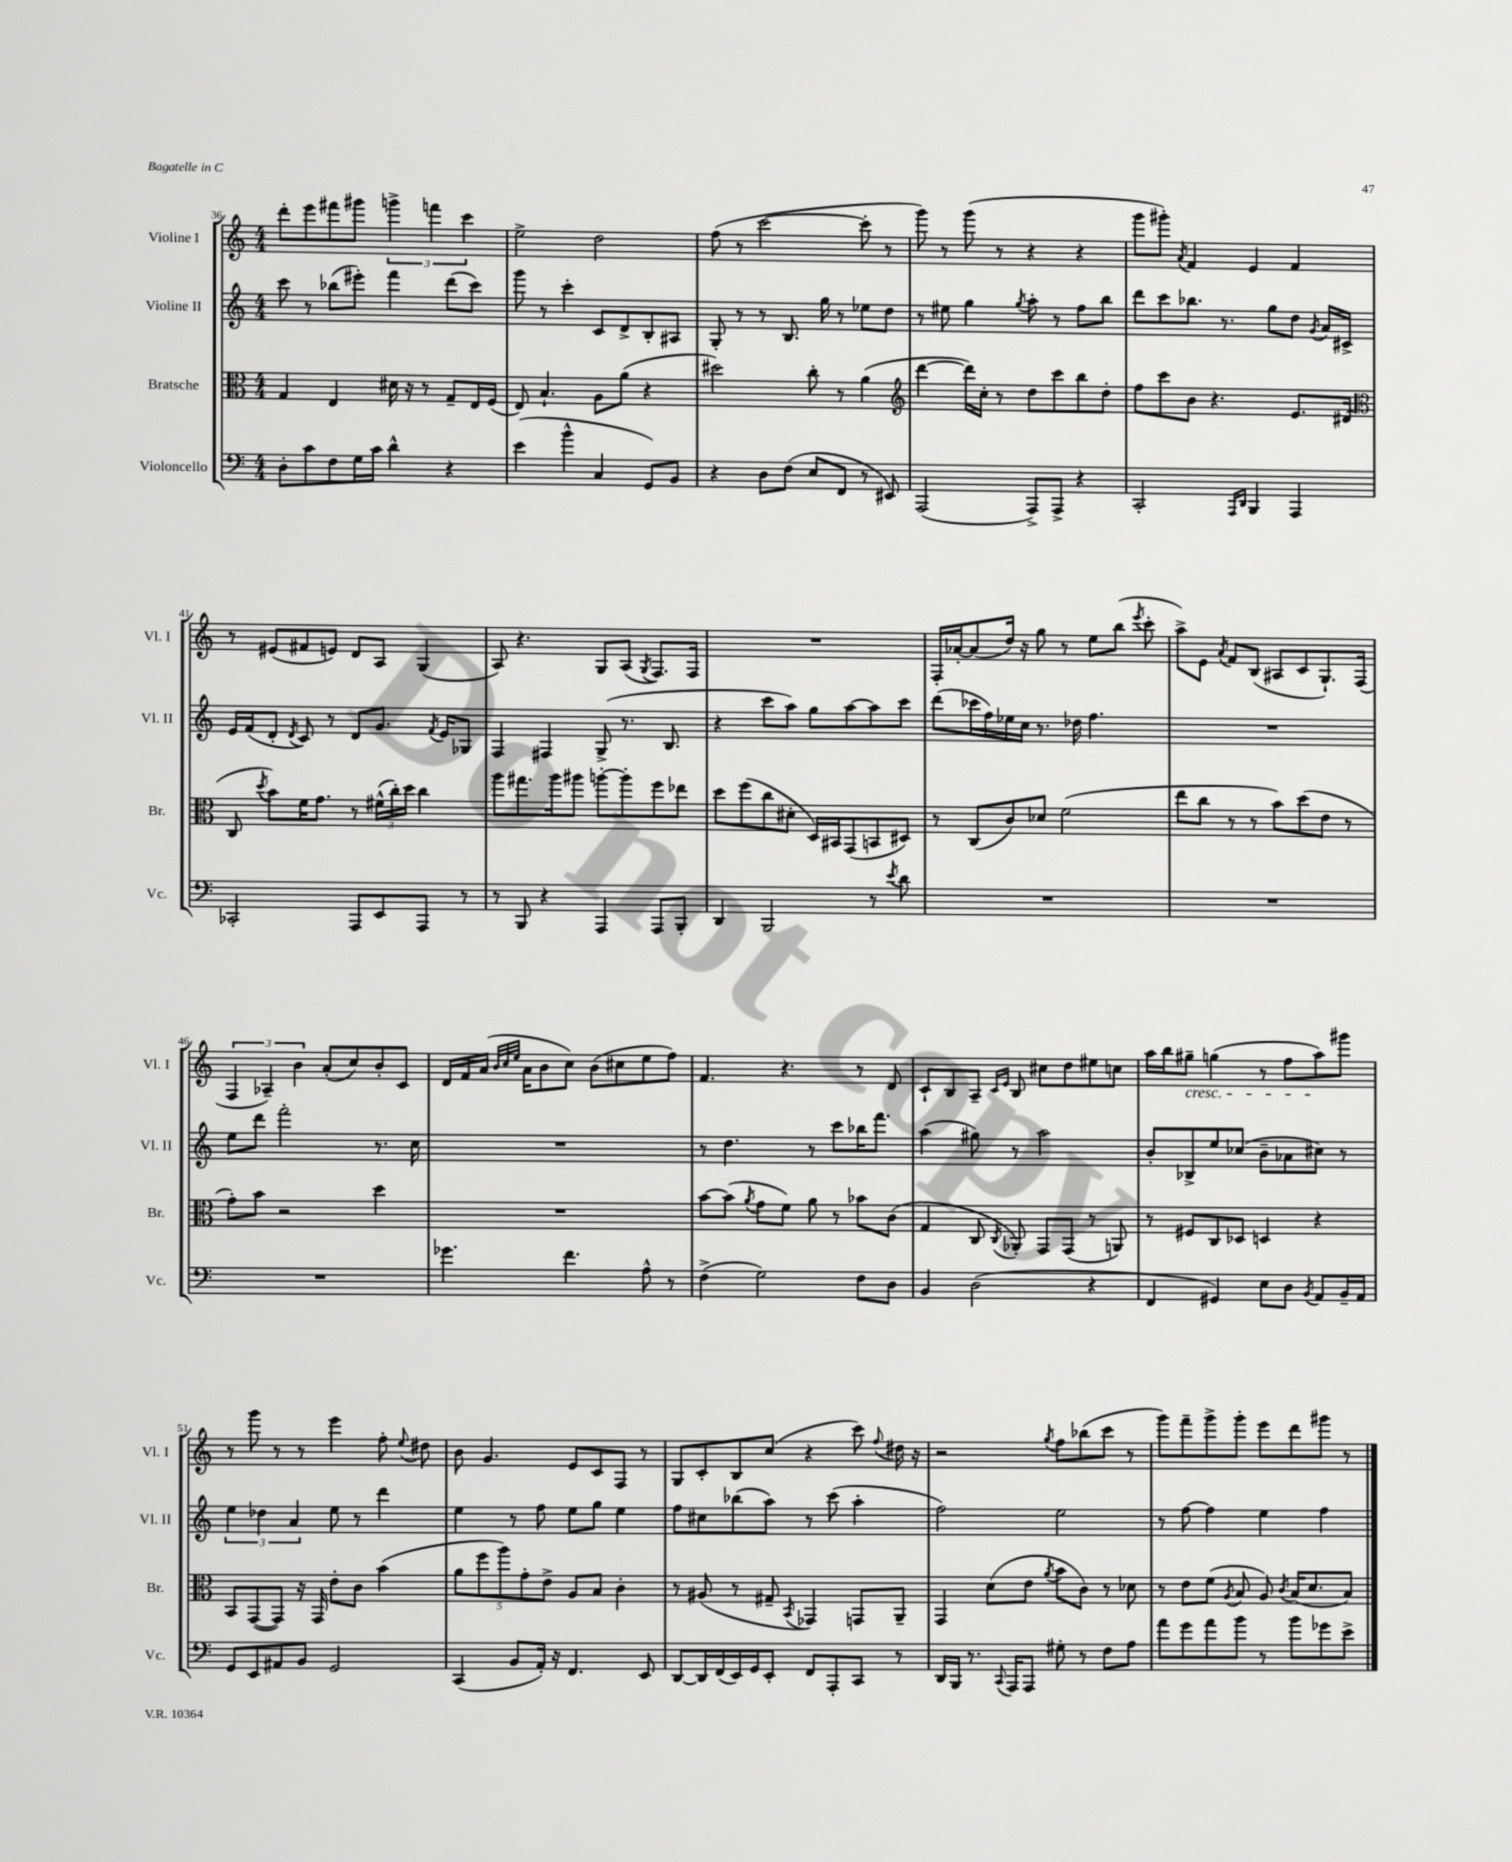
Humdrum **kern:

**kern	**kern	**kern	**kern
*staff4	*staff3	*staff2	*staff1
*clefF4	*clefC3	*clefG2	*clefG2
*k[]	*k[]	*k[]	*k[]
*M4/4	*M4/4	*M4/4	*M4/4
8D'\L	4G/	8ccc\	8ddd'\L
8c\	.	8r	8eee\
8F\	4E/	(8bb-\L	8fff#\
16G\L	.	8eee#'\J)	8ggg#\J
16c\JJ	.	.	.
4d^^\	16d#\	4fff\	6ggg^\
.	16r	.	.
.	8r	.	.
.	.	.	6fff\
4r	8G~/L	(8ddd\L	.
.	.	.	6ccc\
.	16E/L	8ccc\J)	.
.	(16F/JJ	.	.
=	=	=	=
(4e\	8E/)	8ggg\	2ee^\
.	4.B`/	8r	.
4b^^\	.	4ccc'\	.
4C/	8A\L	8c/L	2dd\
.	(8a\J	8d^/	.
8GG/L)	4r	8B'/	.
8BB/J	.	8A#/J	.
=	=	=	=
4r	2dd#\)	8G'/	(8ff\
.	.	8r	8r
8D\L	.	8r	[2ccc\
(8F\J	.	8.B/	.
8E/L	8cc'\	.	.
.	.	16gg\	.
8FF/J	8r	8r	.
8r	(4a\	8ee-\L	8ccc'\]
8EE#/)	.	8dd\J	8r
=	=	=	=
*	*clefG2	*	*
(2AAA/	[4ddd\	8r	8ggg\)
.	.	8ee#\	8r
.	16ddd\]LL)	4gg\	(8ggg\
.	16cc'\JJ	.	.
.	8r	.	8r
.	.	8qgg/	.
8AAA^/L)	8dd\L	8aa'\	4r
8AAA^/J	8ccc\	8r	.
4r	8bb\	8ff\L	4r
.	8dd'\J	8bb\J	.
=	=	=	=
2CC'/	8ff\L	8ddd\L	8ggg\L
.	8ccc\	8ccc\	8ggg#'\J)
.	.	.	8qa/
.	8b\J	8.bb-\J	4f/
.	4.r	.	.
.	.	8.r	.
16qqAAA/LL	.	.	.
16qqDD/JJ	.	.	.
4BBB/	.	.	4e/
.	.	8gg\L	.
4AAA/	8.e/L	8dd\J	4f/
.	.	8qg/	.
.	.	16a/LL	.
.	(16d#/Jk	16c#^/JJ	.
=	=	=	=
*	*clefC3	*	*
2CC-'/	8C/	16e/LL	8r
.	.	(16f/J	.
.	8qdd/	.	.
.	8b\L)	8d'/J	(8e#/L
.	.	8qd/	.
.	16f\K	8c/)	8f#/
.	8.g\J	.	.
.	.	8r	8e/J)
8AAA/L	8r	8d/L	8d/L
8EE/	(24f#^^\LL	8.g/J	8A/J
.	24cc'\)	.	.
.	24dd\JJ	.	.
8AAA/J	4cc\	.	(4G/
.	.	8qf/	.
.	.	16e/LK	.
8r	.	8G-/J	.
=	=	=	=
8r	8aa\L	4F/	8A/)
8BBB/	8.gg#\	.	4.r
4r	.	4F#/	.
.	16aa\k	.	.
.	8aa#\J	.	.
4AAA/	[8aa'\L	(8G^/	8G/L
.	8aa'\]	8.r	(8A/J
.	.	.	8qG/
8AAA/L	8ff\	.	8.F/L)
.	.	8.B/	.
8BBB'/J	8ee-\J	.	.
.	.	.	16F/Jk
=	=	=	=
4DD/	8dd\L	4r	1r
.	(8ff\	.	.
2BBB/	8cc\	8ccc\L	.
.	8d#'\J	8aa\J)	.
.	16D/LL)	8gg\L	.
.	16BB#/J	.	.
.	(8GG/	[8aa\	.
8r	8BB/	8aa\]	.
8qe/	.	.	.
8d\	8D#/J)	8ccc\J	.
=	=	=	=
1r	8r	(8ddd\L	16F'/LL
.	.	.	[16a-'/J
.	(8C/L	16ccc-\L	(8a-/]
.	.	16ff\)	.
.	8c/)	16ee-\	16dd/Jk)
.	.	16cc\JJ	16r
.	8d-/J	8.r	8gg\
.	(2f\	.	8r
.	.	16dd-\	.
.	.	4.ff\	8ee\L
.	.	.	(8bb\J
.	.	.	8qeee/
.	.	.	8ccc'\
=	=	=	=
1r	8ee\L	1r	8aa^\L)
.	8cc\J	.	8e\J
.	.	.	8qa/
.	8r	.	8f/L
.	8r	.	(8B/J
.	8b\L)	.	8A#/L
.	(8dd\	.	8c/
.	8e\J	.	8.G`/)
.	8r	.	.
.	.	.	(16F/Jk
=	=	=	=
1r	8g'\L)	8ee\L	6F/
.	8b\J	8ddd\J	.
.	.	.	6A-~/)
.	2r	2fff'\	.
.	.	.	6b\
.	.	.	(8a'/L
.	.	.	8cc/)
.	4dd\	8.r	8b'/
.	.	.	8c/J
.	.	16cc\	.
=	=	=	=
4.g-\	1r	1r	16d/LL
.	.	.	16f/
.	.	.	(16a/JJ
.	.	.	32qqb/LLL
.	.	.	32qqcc/
.	.	.	32qqee/JJJ
.	.	.	16a\LK
.	.	.	8b\
4.f\	.	.	8cc\J)
.	.	.	(8b\L
.	.	.	8cc#\
8A^^\	.	.	8ee\
8r	.	.	8ff\J)
=	=	=	=
(4F^\	[8b\L	8r	4.f/
.	(8b\]J	4.dd\	.
.	8qa/	.	.
2G\)	8g\L	.	.
.	8f\J)	.	4.r
.	8a\	8r	.
.	8r	8ccc\L	.
8F\L	8b-\L	16bb-\K	8r
.	.	8.fff\J	.
8D\J	(8c\J	.	8d/
=	=	=	=
4BB/	4G/	(4aa\	8c`/L
.	.	.	8B/
(2D\	8C/	8gg#\)	8A~/J
.	.	.	16qqc/LL
.	8qC/	.	16qqe/JJ
.	8AA-'/)	8r	8B/
.	8GG/L	2aa\	8cc#\L
.	(8GG/J	.	8dd\
4r	8r	.	8ee#\
.	8AA/)	.	8cc\J
=	=	=	=
4FF/	8r	8b'/L	16aa\LL
.	.	.	16bb\J
.	8F#/L	8B-^/	8gg#~\J
4GG#/)	8C/	8ee/	(4gg\
.	8D-/J	(8cc-/J	.
8E\L	4D/	8b~\L	8r
8D\J	.	8a-\	8ff\L
8qBB/	.	.	.
8AA/L	4r	8cc#\J)	8aa\)
16BB~/L	.	8r	8ggg#\J
16AA/JJ	.	.	.
=	=	=	=
8GG/L	8BB/L	6ee\	8r
8EE/	([8GG/	.	8ggg\
.	.	6dd-\	.
8AA#/	8GG/]J)	.	8r
.	.	6a/	.
8BB/J	16r	.	8r
.	16GG/	.	.
2GG/	8e'\L	8ee\	4eee\
.	8c\J	8r	.
.	(4b\	4ddd\	8ff'\
.	.	.	8qqee/
.	.	.	8dd#\
=	=	=	=
(4CC/	10a\L	4ee\	8b\
.	10ff\	.	.
.	.	.	4.g/
.	10aa\)	.	.
8BB/L	.	8r	.
.	10g'\	.	.
16AA'/Jk)	.	8ff\	.
.	10e^\J	.	.
16r	.	.	.
4.FF/	8A/L	8ee\L	8e/L
.	8B/J	8gg\J	8c/
.	4c'\	4ee\	8F/J
8EE/	.	.	8r
=	=	=	=
[8DD/L	8r	8ff\L	8G/L
16DD/]L	(8A#/	8cc#\	8c'/
(16FF/	.	.	.
16EE/)	8r	(8bb-\	8B/
16GG/J	.	.	.
8EE'/J	8G#~/	8aa\J)	(8cc/J
.	8qBB/	.	.
8FF/L	4GG-/)	8r	4r
8AAA'/	.	(8ccc\	.
8CC/J	8GG/L	4aa'\	8ccc\)
.	.	.	8qqff/
8r	8AA~/J	.	16dd#\
.	.	.	16r
=	=	=	=
16DD/LL	4GG/	2ff\)	2r
16BBB/JJ	.	.	.
8.r	.	.	.
.	(8d\L	.	.
8qqCC/	.	.	.
16AAA/LK	.	.	.
8AAA/J	8e\J	.	.
.	8qa/	.	8qgg/
8G#'\	8b\L	2ee\	8ff\L
8r	8c\J)	.	(8bb-\
8F\L	8r	.	8ccc\J
8A\J	8d-\	.	8r
=	=	=	=
8a\L	8r	8r	8ggg\L)
8g\	8e\L	[8ff\	8fff~\
8a\	(8f\J	4ff\]	8ggg^\
.	8qA/	.	.
8b\J	8B/	.	8ggg'\J
8r	8A/)	4ee\	8eee\L
.	8qc/	.	.
8b\L	(16B/LK	.	8ddd\
.	8.d/	.	.
8g-\	.	4ff\	8ggg#\J
8e^\J	8B/J)	.	8r
==	==	==	==
*-	*-	*-	*-
